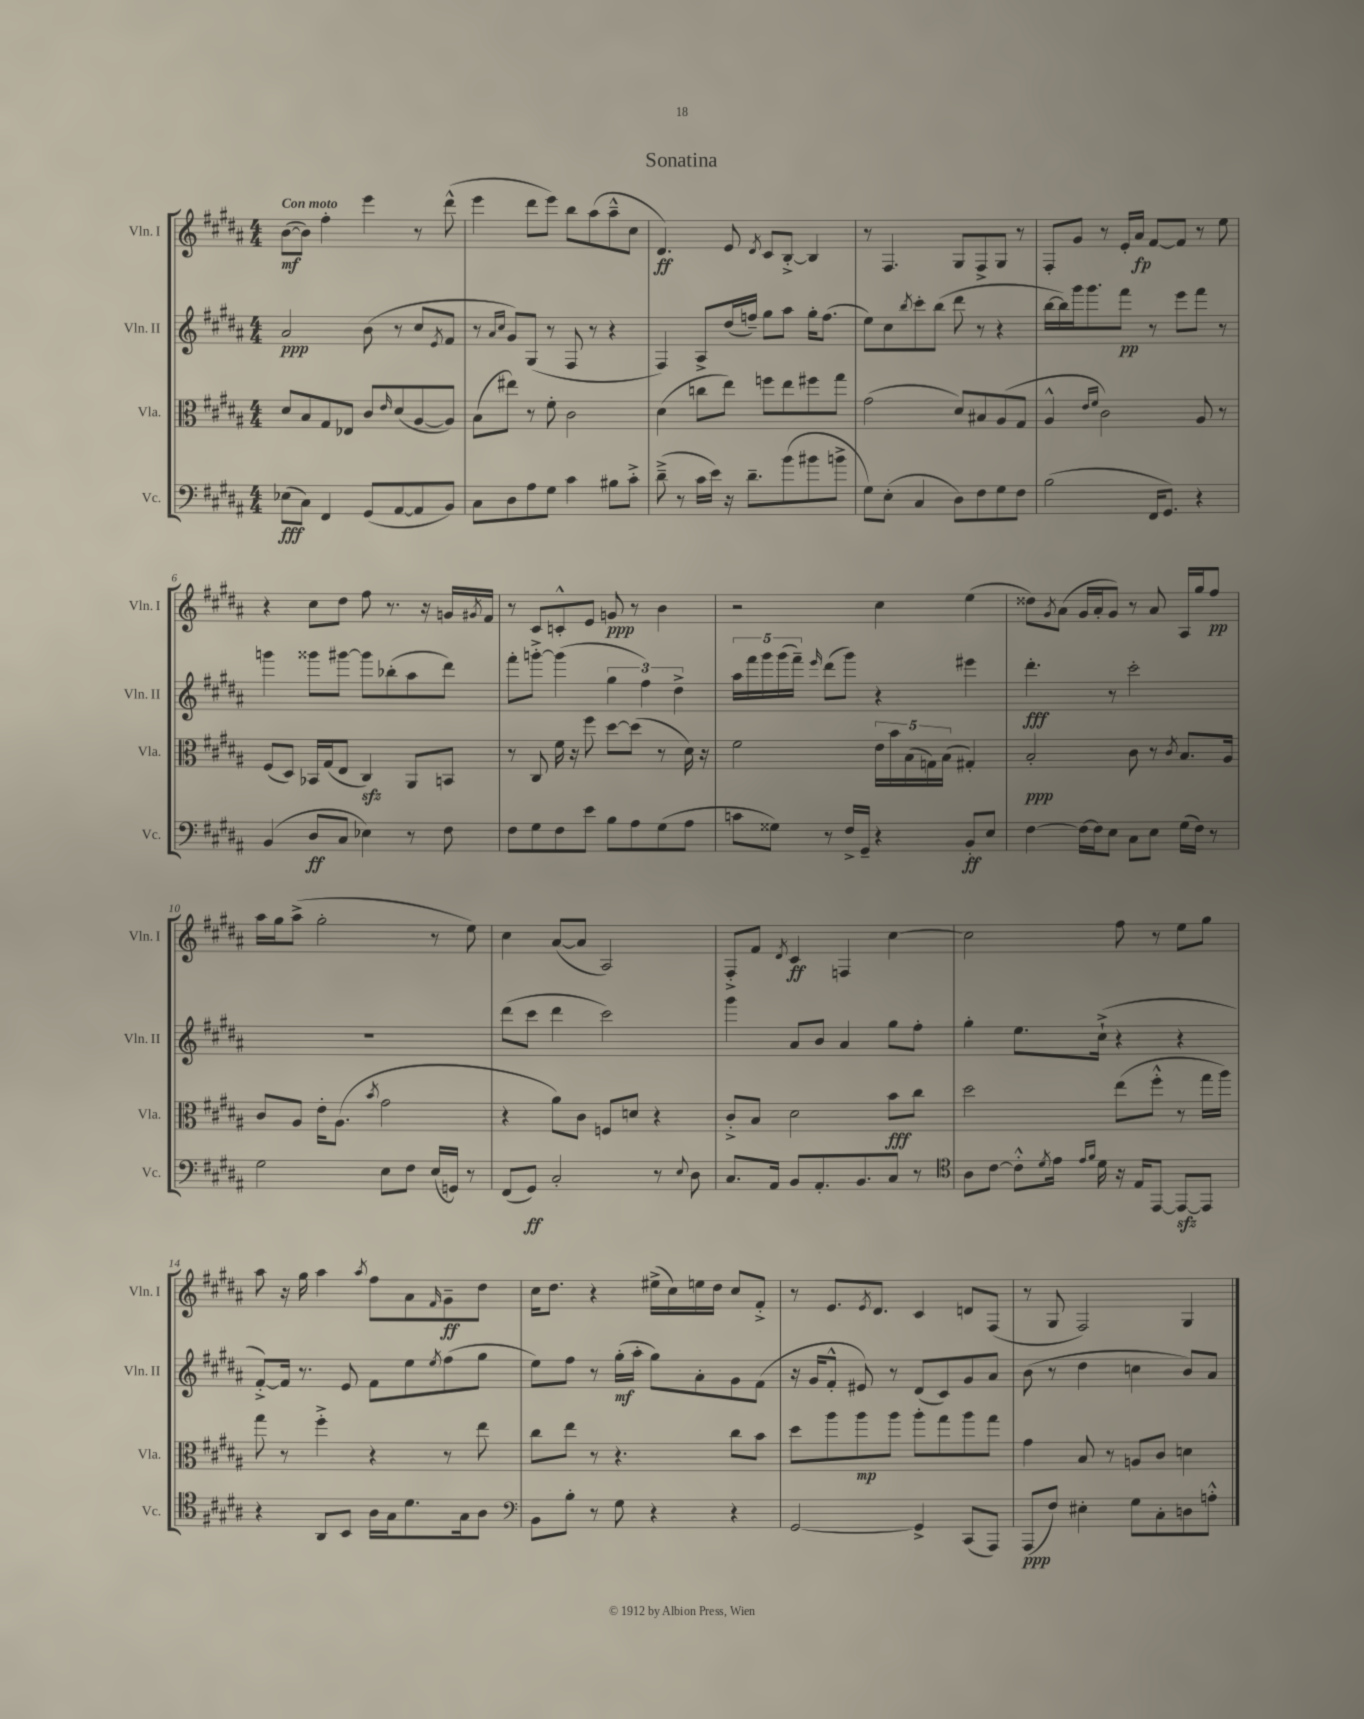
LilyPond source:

\header { title = "Sonatina" }
<<
\new StaffGroup <<
\new Staff = "s0" \with { instrumentName = "Vln. I" shortInstrumentName = "Vln. I" } {
    \clef treble \key b \major \numericTimeSignature \time 4/4 \tempo "Con moto"
    b'8~\mf( b'8) fis''4-. e'''4 r8 dis'''8-^( |
    e'''4 dis'''8 e'''8) b''8 ais''8( ais''8---^ cis''8 |
    dis'4.\ff) e'8 \acciaccatura { dis'8 } cis'8 b8~-.-> b4 |
    r8 fis4. gis8 fis8-> gis8 r8 |
    fis8-. gis'8 r8 e'16-. ais'16\fp fis'8~ fis'8 r8 e''8 |
    r4 cis''8 dis''8 fis''8 r8. r16 g'16 \acciaccatura { gis'8 } fis'16 |
    r8 cis'8 c'8-.-^ e'8 g'8\ppp r8 b'4 |
    r2 cis''4 e''4( |
    disis''8) \acciaccatura { gis'8 } ais'8( gis'16 ais'16-. gis'8) r8 ais'8 ais16 gis''16 fis''8\pp |
    ais''16 gis''16 ais''8->( gis''2-. r8 e''8) |
    cis''4 ais'8~( ais'8 ais2) |
    fis8-.-> fis'8 \acciaccatura { dis'8 } cis'4\ff f4 cis''4~ |
    cis''2 fis''8 r8 e''8 gis''8 |
    ais''8 r16 gis''16 ais''4 \acciaccatura { ais''8 } fis''8 ais'8 \grace { fis'16 } gis'8--\ff dis''8 |
    cis''16 dis''8. r4 eis''16->( cis''16) e''16 dis''16 cis''8 fis'8-.-> |
    r8 e'8. \acciaccatura { e'8 } dis'8. cis'4 d'8 fis8( |
    r8 gis8 fis2) gis4 \bar "|." |
}
\new Staff = "s1" \with { instrumentName = "Vln. II" shortInstrumentName = "Vln. II" } {
    \clef treble \key b \major \numericTimeSignature \time 4/4
    ais'2\ppp b'8( r8 cis''8 \acciaccatura { e'8 } fis'8 |
    r8 \grace { ais'16 cis''16 } gis'8) gis8( r8 fis8 r8 r4 |
    fis4) ais8-> dis''16( f''16--) gis''8 ais''8 gis''16-. f''8.( |
    e''8) cis''8 \acciaccatura { b''8 } cis'''8-. b''8( dis'''8 r8 r4 |
    b''16~ b''16) gis'''16 gis'''8. fis'''8\pp r8 e'''8 fis'''8 r8 |
    g'''4 gisis'''8 gis'''8~ gis'''8 bes''8-.( ais''8 dis'''8) |
    fis'''8-. g'''8~-.-> g'''4( \tuplet 3/2 { gis''4 fis''4) dis''4-> } |
    \tuplet 5/4 { ais''16 fis'''16 gis'''16 gis'''16( fis'''16--) } \grace { e'''16 } dis'''8( gis'''8) r4 eis'''4 |
    dis'''4.-.\fff r8 cis'''2-. |
    R1 |
    dis'''8( cis'''8 dis'''4 cis'''2) |
    gis'''4 ais'8 b'8 ais'4 gis''8 fis''8-. |
    gis''4-. e''8. cis''16-!->( r4 r4 |
    fis'8~-.->) fis'16 r8. e'8 fis'8 e''8 \acciaccatura { e''8 } fis''8( gis''8 |
    e''8) fis''8 r8 gis''16-.\mf( ais''16-. gis''8) ais'8-. gis'8 fis'8( |
    r16 gis'16 fis'8-.-^ eis'8) r8 dis'8( cis'8) gis'8 ais'8 |
    b'8( r8 dis''4 c''4 b'8) ais'8 \bar "|." |
}
\new Staff = "s2" \with { instrumentName = "Vla." shortInstrumentName = "Vla." } {
    \clef alto \key b \major \numericTimeSignature \time 4/4
    dis'8 b8 gis8 ees8 cis'8 \grace { e'16 } dis'8( ais8~ ais8) |
    b8( eis''8) r8 fis'8-. cis'2 |
    dis'4( c''8 e''8) f''8 e''8 fis''8 gis''8 |
    gis'2( dis'8) bis8 ais8( gis8 |
    ais4-^ \grace { e'16 fis'16 } cis'2) ais8 r8 |
    fis8( dis8) bes,16 gis16( e8 cis4\sfz) ais,8 b,8 |
    r8 cis8 fis'16 r16 fis''8 dis''8~ dis''8( r8 dis'16) r16 |
    fis'2 \tuplet 5/4 { e'16 b'16 b16( g16) b16( } gis4-.) |
    b2-.\ppp cis'8 r8 \acciaccatura { cis'8 } b8. ais16 |
    cis'8 ais8 e'16-. ais8.( \acciaccatura { b'8 } gis'2 |
    r4 ais'8) cis'8 f8 d'8 r4 |
    cis'8-.-> b8 dis'2 b'8\fff cis''8 |
    dis''2 e''8( fis''8-.-^ r8 gis''16 ais''16) |
    gis''8 r8 fis''4-.-> r4 r8 e''8 |
    cis''8 e''8 r8 r4. cis''8 b'8 |
    dis''8 ais''8 ais''8\mp ais''8 ais''8-. gis''8 ais''8 gis''8 |
    gis'4 b8 r8 a8 cis'8 d'4 \bar "|." |
}
\new Staff = "s3" \with { instrumentName = "Vc." shortInstrumentName = "Vc." } {
    \clef bass \key b \major \numericTimeSignature \time 4/4
    ees8\fff( cis8) fis,4 gis,8( ais,8~ ais,8 b,8) |
    cis8 dis8 ais8 gis8 cis'4 bis8 cis'8-.-> |
    dis'8--->( r8 cis'16 e'16) r16 dis'8.-- b'8( bis'8 b'8-> |
    gis8) e8-.( cis4 dis8) fis8 gis8 fis8 |
    b2( fis,16 gis,8.) r4 |
    b,4( dis8\ff cis8 ees4) r8 fis8 |
    fis8 gis8 fis8 e'8 b8 ais8 gis8( ais8 |
    c'8 gisis8) r8 fis16-> gis,16-- r4 b,8-.\ff e8 |
    fis4~ fis16~ fis16 e8 cis8 e8 gis16( fis16) r8 |
    gis2 e8 fis8 e16( g,16) r8 |
    fis,8( gis,8\ff) cis2-. r8 \appoggiatura { e8 } dis8 |
    cis8. ais,16 b,8 ais,8.-. b,8. cis8 r8 |
    \clef tenor ais8 cis'8~ cis'8-.-^ \acciaccatura { dis'8 } e'16 \grace { e'16 fis'16 } dis'16 r16 e16 e,8~ e,8~\sfz e,8 |
    r4 ais,8 b,8 ais16 gis16 dis'8. gis16 ais8 |
    \clef bass b,8 b8-. r8 gis8 r4 r4 |
    gis,2~ gis,4-> cis,8( ais,,8) |
    ais,,8\ppp( fis8) eis4-. gis8 cis8-. d8 a8-.-^ \bar "|." |
}
>>
>>
